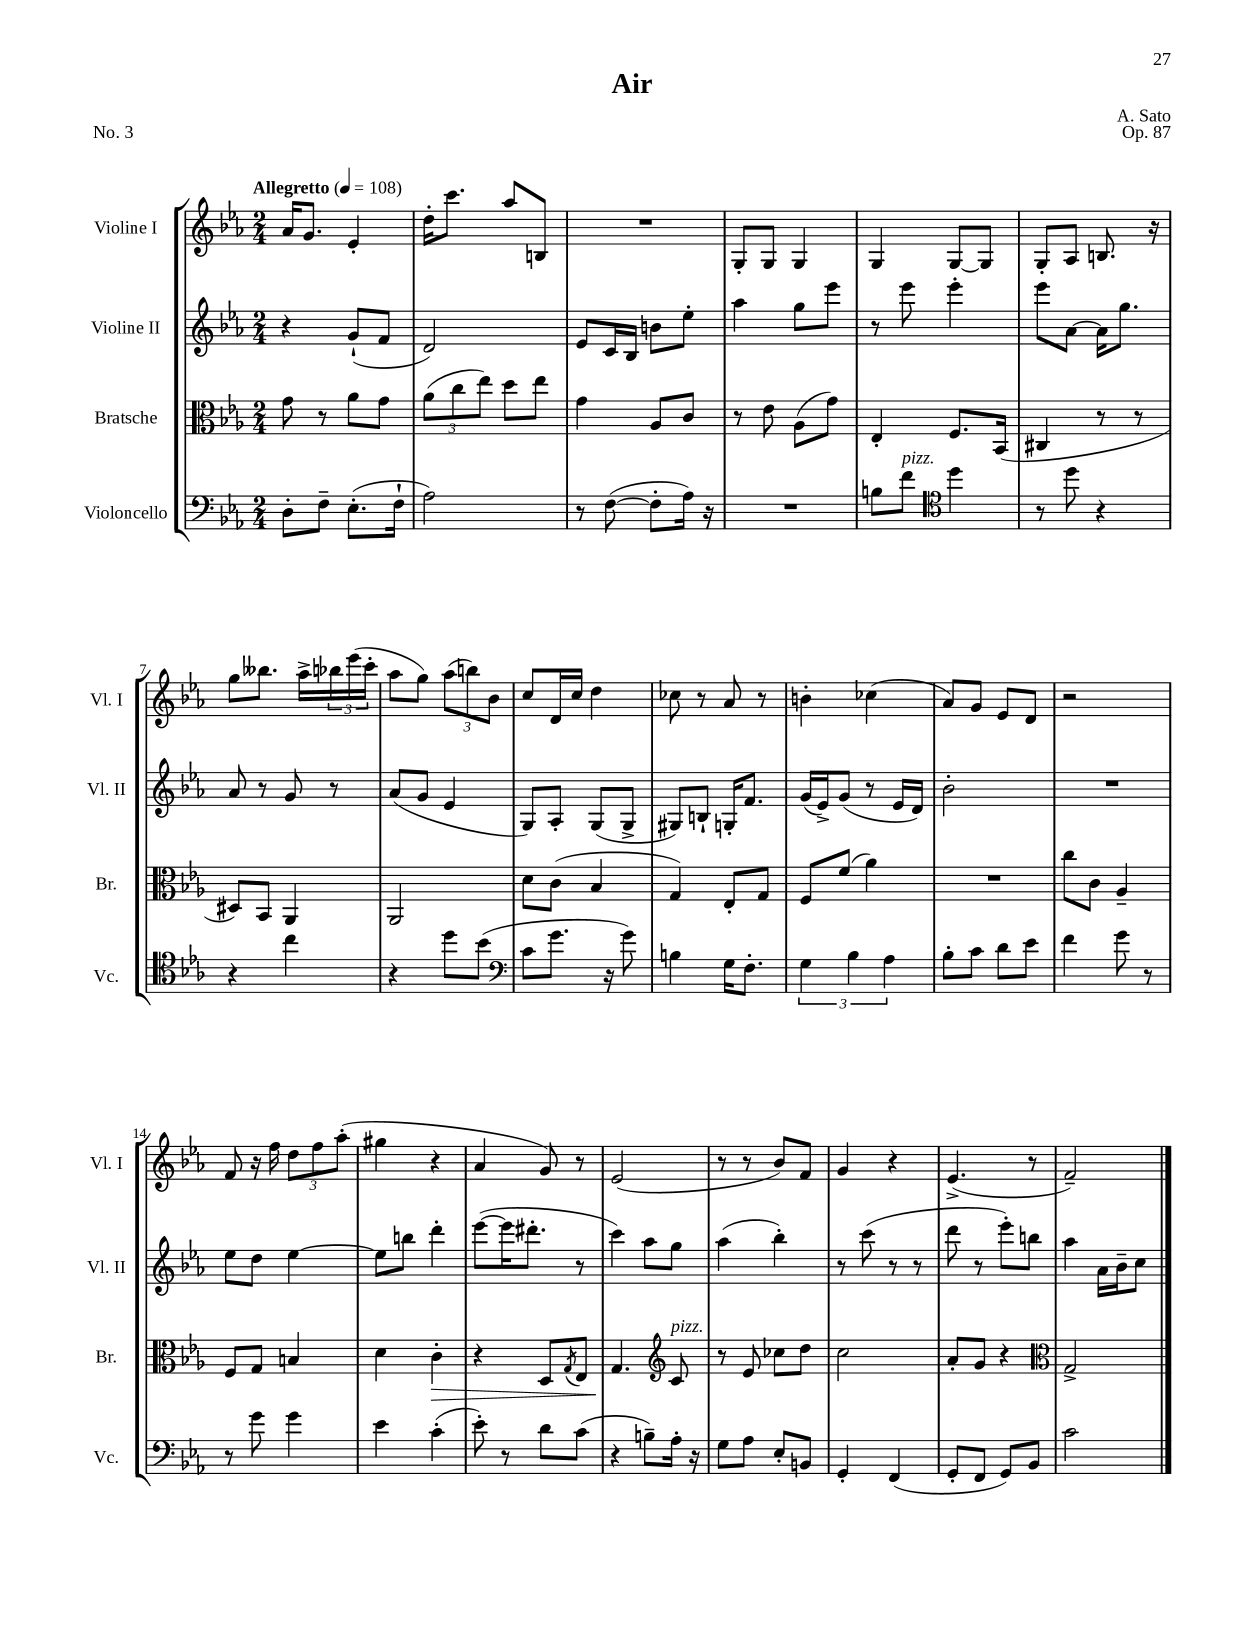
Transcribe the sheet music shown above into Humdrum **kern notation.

**kern	**kern	**dynam	**kern	**kern
*part4	*part3	*part3	*part2	*part1
*staff4	*staff3	*staff3	*staff2	*staff1
*I"Violoncello	*I"Bratsche	*	*I"Violine II	*I"Violine I
*I'Vc.	*I'Br.	*	*I'Vl. II	*I'Vl. I
*clefF4	*clefC3	*	*clefG2	*clefG2
*k[b-e-a-]	*k[b-e-a-]	*	*k[b-e-a-]	*k[b-e-a-]
*M2/4	*M2/4	*	*M2/4	*M2/4
*MM108	*MM108	*	*MM108	*MM108
=1	=1	=1	=1	=1
!	!	!	!	!LO:TX:a:B:t=Allegretto
8D'\L	8g\	.	4r	16a-/KL
.	.	.	.	8.g/J
8F~\J	8r	.	.	.
(8.E-'\L	8a-\L	.	(8g`/L	4e-'/
.	8g\J	.	8f/J	.
16F`\Jk	.	.	.	.
=2	=2	=2	=2	=2
2A-\)	(12a-\L	.	2d/)	16dd'\KL
.	.	.	.	8.ccc\J
.	12cc\	.	.	.
.	12ee-\J)	.	.	.
.	8dd\L	.	.	8aa-/L
.	8ee-\J	.	.	8Bn/J
=3	=3	=3	=3	=3
8r	4g\	.	8e-/L	2r
([8F\	.	.	16c/L	.
.	.	.	16B-/JJ	.
8F'\L]	8A-/L	.	8bn\L	.
16A-\Jk)	8c/J	.	8ee-'\J	.
16r	.	.	.	.
=4	=4	=4	=4	=4
2r	8r	.	4aa-\	8G'/L
.	8e-\	.	.	8G/J
.	(8A-\L	.	8gg\L	4G/
.	8g\J)	.	8eee-\J	.
=5	=5	=5	=5	=5
8Bn\L	4E-'/	.	8r	4G/
!LO:TX:a:i:t=pizz.	!	!	!	!
8f\J	.	.	8eee-\	.
*clefC4	*	*	*	*
4dd\	8.F/L	.	4eee-'\	[8G/L
.	.	.	.	8G/J]
.	(16BB-/Jk	.	.	.
=6	=6	=6	=6	=6
8r	4C#X/	.	8eee-\L	8G'/L
8dd\	.	.	[8a-\J	8A-/J
4r	8r	.	16a-\KL]	8.Bn/
.	.	.	8.gg\J	.
.	8r	.	.	.
.	.	.	.	16r
!!LO:LB:g=z
=7	=7	=7	=7	=7
4r	8D#X/L)	.	8a-/	8gg\L
.	8BB-/J	.	8r	8.bb--X\J
4cc\	4AA-/	.	8g/	.
.	.	.	.	16aa-^\LL
.	.	.	8r	24bb-X\
.	.	.	.	(24eee-\
.	.	.	.	24ccc'\JJ
=8	=8	=8	=8	=8
4r	2AA-/	.	(8a-/L	8aa-\L
.	.	.	8g/J	8gg\J)
8dd\L	.	.	4e-/	(12aa-\L
.	.	.	.	12bbn\)
(8b-\J	.	.	.	.
.	.	.	.	12b-\J
=9	=9	=9	=9	=9
*clefF4	*	*	*	*
8c\L	8d\L	.	8G/L)	8cc/L
8.g\J	(8c\J	.	8A-'/J	16d/L
.	.	.	.	16cc/JJ
.	4B-/	.	(8G/L	4dd\
16r	.	.	.	.
8g\)	.	.	8G^/J	.
=10	=10	=10	=10	=10
4Bn\	4G/)	.	8G#X/L)	8cc-X\
.	.	.	8Bn`/J	8r
16G\KL	8E-'/L	.	16Gn'/KL	8a-/
8.F'\J	.	.	8.f/J	.
.	8G/J	.	.	8r
=11	=11	=11	=11	=11
6G\	8F/L	.	(16g/LL	4bn'\
.	.	.	16e-^/J)	.
.	(8f/J	.	(8g/J	.
6B-\	.	.	.	.
.	4a-\)	.	8r	(4cc-X\
6A-\	.	.	.	.
.	.	.	16e-/LL	.
.	.	.	16d/JJ)	.
=12	=12	=12	=12	=12
8B-'\L	2r	.	2b-'\	8a-/L)
8c\J	.	.	.	8g/J
8d\L	.	.	.	8e-/L
8e-\J	.	.	.	8d/J
=13	=13	=13	=13	=13
4f\	8cc\L	.	2r	2r
.	8c\J	.	.	.
8g\	4A-~/	.	.	.
8r	.	.	.	.
!!LO:LB:g=z
=14	=14	=14	=14	=14
8r	8F/L	.	8ee-\L	8f/
8g\	8G/J	.	8dd\J	16r
.	.	.	.	16ff\
4g\	4Bn/	.	[4ee-\	12dd\L
.	.	.	.	12ff\
.	.	.	.	(12aa-'\J
=15	=15	=15	=15	=15
4e-\	4d\	.	8ee-\L]	4gg#X\
.	.	.	8bbn\J	.
!	!	!LO:HP:b	!	!
(4c'\	4c'\	>	4ddd'\	4r
=16	=16	=16	=16	=16
8e-'\)	4r	.	([8eee-\L	4a-/
8r	.	.	16eee-\K]	.
.	.	.	8.ddd#X'\J	.
8d\L	8D/L	.	.	8g/)
.	8qG/	.	.	.
(8c\J	8E-/J	.	8r	8r
=17	=17	=17	=17	=17
4r	4.G/	.	4ccc\)	(2e-/
8Bn~\L)	.	.	8aa-\L	.
*	*clefG2	*	*	*
!	!LO:TX:a:i:t=pizz.	!	!	!
16A-'\Jk	8c/	]	8gg\J	.
16r	.	.	.	.
=18	=18	=18	=18	=18
8G\L	8r	.	(4aa-\	8r
8A-\J	8e-/	.	.	8r
8E-'/L	8cc-X\L	.	4bb-'\)	8b-/L)
8BBn/J	8dd\J	.	.	8f/J
=19	=19	=19	=19	=19
4GG'/	2cc\	.	8r	4g/
.	.	.	(8ccc\	.
(4FF/	.	.	8r	4r
.	.	.	8r	.
=20	=20	=20	=20	=20
8GG'/L	8a-'/L	.	8ddd\	(4.e-^/
8FF/J	8g/J	.	8r	.
8GG/L)	4r	.	8eee-'\L)	.
8BB-/J	.	.	8bbn\J	8r
=21	=21	=21	=21	=21
*	*clefC3	*	*	*
2c\	2G^/	.	4aa-\	2f~/)
.	.	.	16a-\LL	.
.	.	.	16b-~\J	.
.	.	.	8cc\J	.
==	==	==	==	==
*-	*-	*-	*-	*-
